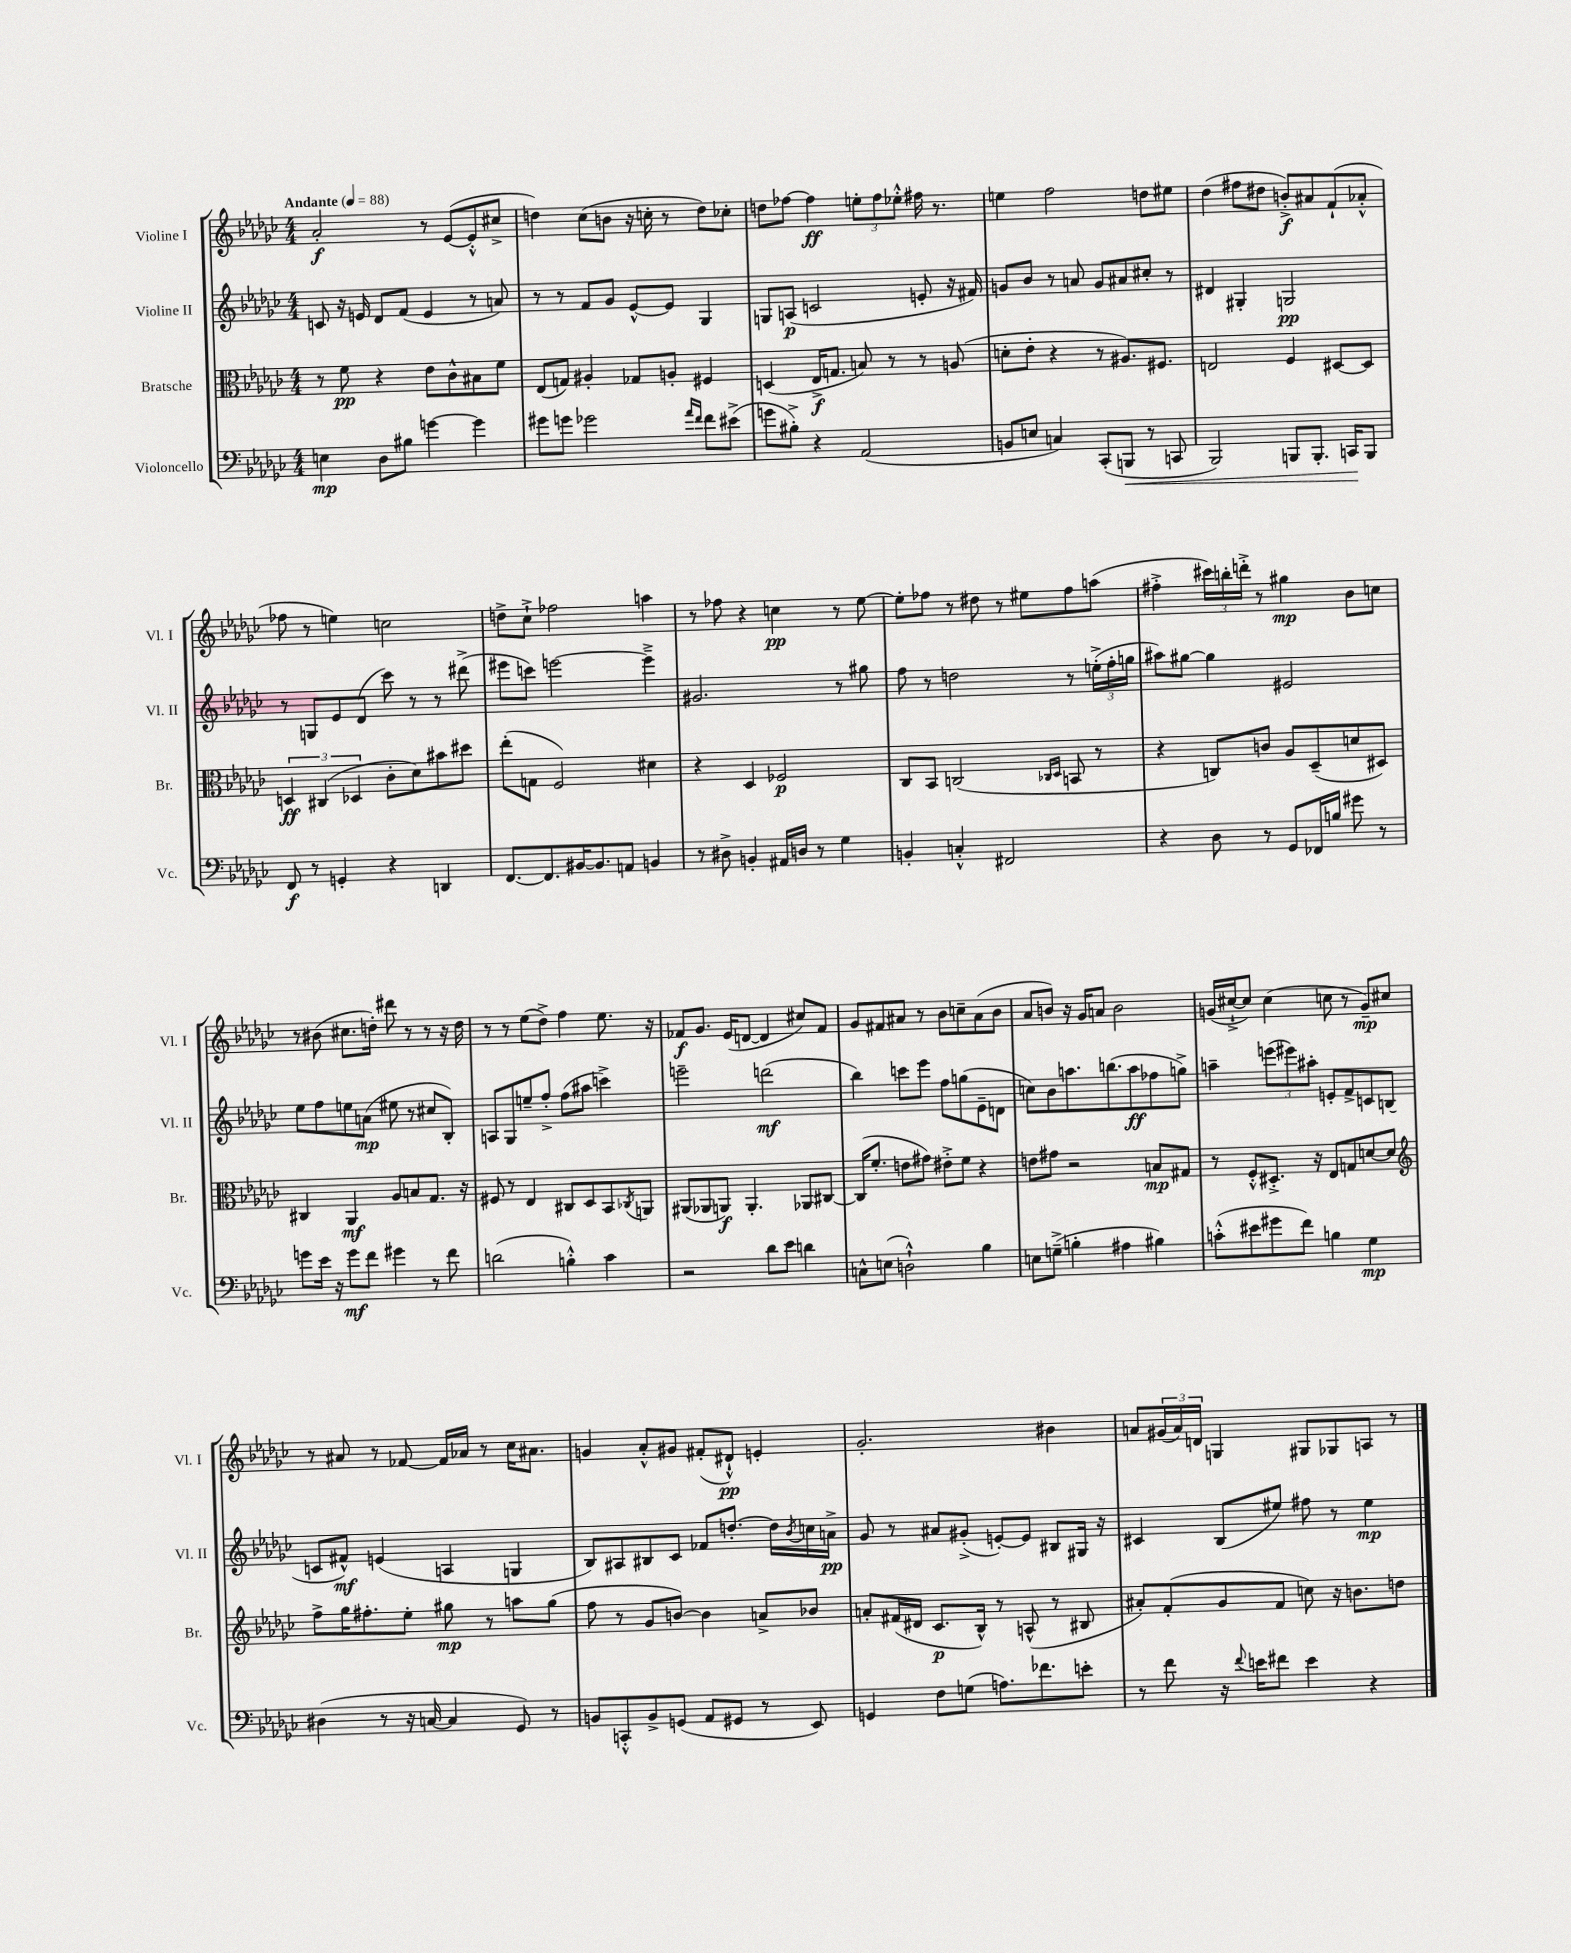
<<
\new StaffGroup <<
\new Staff = "s0" \with { instrumentName = "Violine I" shortInstrumentName = "Vl. I" } {
    \clef treble \key ges \major \numericTimeSignature \time 4/4 \tempo "Andante" 4 = 88
    aes'2-.\f r8 ees'8~( ees'8-.-^ cis''8-> |
    d''4) ces''8( b'8 r16 c''16-. r8 d''8) ces''8-. |
    d''8 fes''8~ fes''4\ff \tuplet 3/2 { e''8-. fes''8 ees''8-.-^ } fis''16 r8. |
    e''4 f''2 d''8 eis''8 |
    des''4( fis''8 dis''8 b'8-.->\f) ais'8 f'8-!( aes'8-.-^ |
    fes''8 r8 e''4) c''2 |
    d''8-> ces''8-!-> fes''2 a''4 |
    r8 fes''8 r4 c''4\pp r8 ees''8~ |
    ees''8-. fes''8 r8 dis''8 r8 eis''8 fes''8 a''8( |
    fis''4-.-> \tuplet 3/2 { cis'''16) b''16-. d'''16-.-> } r8 gis''4\mp bes'8 c''8 |
    r8 bis'8( cis''8. d''16-.) dis'''8 r8 r8 r16 d''16 |
    r8 r8 ees''8( des''8->) f''4 ees''8. r16 |
    fes'8\f ges'8. ees'16( d'8~ d'4 cis''8) fes'8 |
    ges'8 fis'8 ais'8 r8 bes'8 c''8-- ais'8( bes'8 |
    aes'8 b'8) r16 ges'16 a'8 b'2 |
    g'16( cis''16~-!-> cis''8) cis''4( c''8 r8 g'8--\mp) cis''8 |
    r8 ais'8 r8 fes'8~ fes'16 aes'16 r8 ces''16 ais'8. |
    g'4 aes'8-.-^ gis'8 fis'8-.( dis'8-!-^\pp) e'4-. |
    ges'2.-. bis'4 |
    a'8 \tuplet 3/2 { gis'16( a'16) d'16 } g4 gis8 ges8 a8 r8 \bar "|." |
}
\new Staff = "s1" \with { instrumentName = "Violine II" shortInstrumentName = "Vl. II" } {
    \clef treble \key ges \major \numericTimeSignature \time 4/4
    c'8 r16 e'16 des'8 f'8( e'4 r8 a'8) |
    r8 r8 f'8 ges'8 ees'8~-^ ees'8 ges4 |
    g8 a8\p( c'2 e'8-. r16 fis'16) |
    g'8 bes'8 r8 a'8 g'8 ais'8 cis''8-. r8 |
    dis'4 gis4-. g2\pp |
    r8 g8 ees'8 des'8( ces'''8) r8 r8 dis'''8->( |
    eis'''8 c'''8) e'''2~ e'''4---> |
    gis'2. r8 gis''8 |
    f''8 r8 d''2 r8 \tuplet 3/2 { e''16-.->( f''16-. g''16 } |
    ais''8) gis''8~ gis''4 eis'2 |
    ees''8 f''8 e''8 a'8\mp( eis''8 r8 cis''8 bes8-.) |
    a8 ges8 e''8-- f''8-.-> f''8( ais''8 c'''4->) |
    e'''2-- d'''2\mf( |
    bes''4) c'''8 ees'''8 f''8 g''8( ees'8-- d'8 |
    c''8) bes'8 a''8. b''8.( a''8\ff fes''8 g''8->) |
    a''4-- \tuplet 3/2 { e'''8( eis'''8) ais''8-. } e'8-. f'8-> c'8 b8( |
    c'8 fis'8-^\mf) e'4( a4 g4 |
    bes8) ais8 bis8 ces'8 fes'8 d''8.~-. d''16 \acciaccatura { bes'8 } c''16 a'16->\pp |
    ges'8 r8 ais'8 gis'8-.->( e'8~-.) e'8 bis8 gis16 r16 |
    cis'4 bes8( eis''8) fis''8 r8 eis''4\mp \bar "|." |
}
\new Staff = "s2" \with { instrumentName = "Bratsche" shortInstrumentName = "Br." } {
    \clef alto \key ges \major \numericTimeSignature \time 4/4
    r8 f'8\pp r4 ees'8 ces'8-^ bis8 f'8 |
    ees8( g8) ais4-. ges8 a8-. fis4 |
    d4( ees16->\f g8. b8) r8 r8 a8( |
    d'8-. ees'8-. r4 r8 ais8.) fis8. |
    e2 f4 dis8~ dis8 |
    \tuplet 3/2 { d4\ff cis4( des4 } ces'8-. des'8) bis'8 dis''8 |
    ees''8-.( g8 f2) dis'4 |
    r4 des4 fes2\p |
    ces8 bes,8 c2( \grace { ces16 des16 } b,8 r8 |
    r4 c8) c'8 aes8 des8--( d'8 dis8) |
    cis4 aes,4\mf aes8 b8 ges8. r16 |
    fis8 r8 ees4 cis8 des8 bes,8 \acciaccatura { ces8 } a,8 |
    ais,8( aes,8 a,8\f) a,4.-. aes,8 cis8~ |
    cis16( f'8.-. e'8 gis'8) eis'8-.-> f'8 r4 |
    e'8 gis'8 r2 b8\mp gis8 |
    r8 f8-.-^ dis8.-.-> r16 ees8 g8 d'8~ d'8 |
    \clef treble f''8-> ges''16 fis''8.-. ees''8-. gis''8\mp r8 a''8 gis''8( |
    f''8 r8 ges'8 b'8~) b'4 a'8-> bes'8 |
    a'8-. fis'16( dis'16 ces'8.\p bes16-^) r8 a8-^( r8 bis8 |
    ais'8-.) f'8-.( ges'8 f'8 c''8) r16 b'8. d''8 \bar "|." |
}
\new Staff = "s3" \with { instrumentName = "Violoncello" shortInstrumentName = "Vc." } {
    \clef bass \key ges \major \numericTimeSignature \time 4/4
    e4\mp des8 bis8 g'4~ g'4 |
    gis'8 g'8 ges'2 \grace { aes'16 f'16 } f'8 eis'8->( |
    g'8 bis8-.->) r4 aes,2( |
    b,8 e8 c4) ces,8-.( b,,8\< r8 c,8 |
    bes,,2) b,,8 b,,8.-. c,16\! b,,8 |
    f,8\f r8 g,4-. r4 d,4 |
    f,8.~ f,8. bis,16~ bis,8. a,8 b,4 |
    r8 dis8-> b,4-. ais,16 d16 r8 ges4 |
    b,4-. c4-.-^ fis,2 |
    r4 des8 r8 ges,8 fes,16 b16 gis'8 r8 |
    g'8 ees'16 r16 g'8\mf f'8 gis'4 r8 f'8 |
    d'2( b4-.-^) ces'4 |
    r2 des'8 ees'8 d'4 |
    c8-^ e8( d2-!-^) bes4 |
    e8 g8--->( b4-. ais4 bis4) |
    c'8-.-^( eis'8 gis'8 f'8) b4 ges4\mp |
    dis4( r8 r16 c16~ c4 ges,8) r8 |
    b,8 c,8-.-^ b,8-> g,8( aes,8 gis,8 r8 ees,8) |
    g,4 f8 g8( a8.) fes'8. e'8-. |
    r8 f'8 r16 \appoggiatura { f'8 } e'16 fis'8 e'4 r4 \bar "|." |
}
>>
>>
\layout { \context { \Score \remove "Bar_number_engraver" } }
